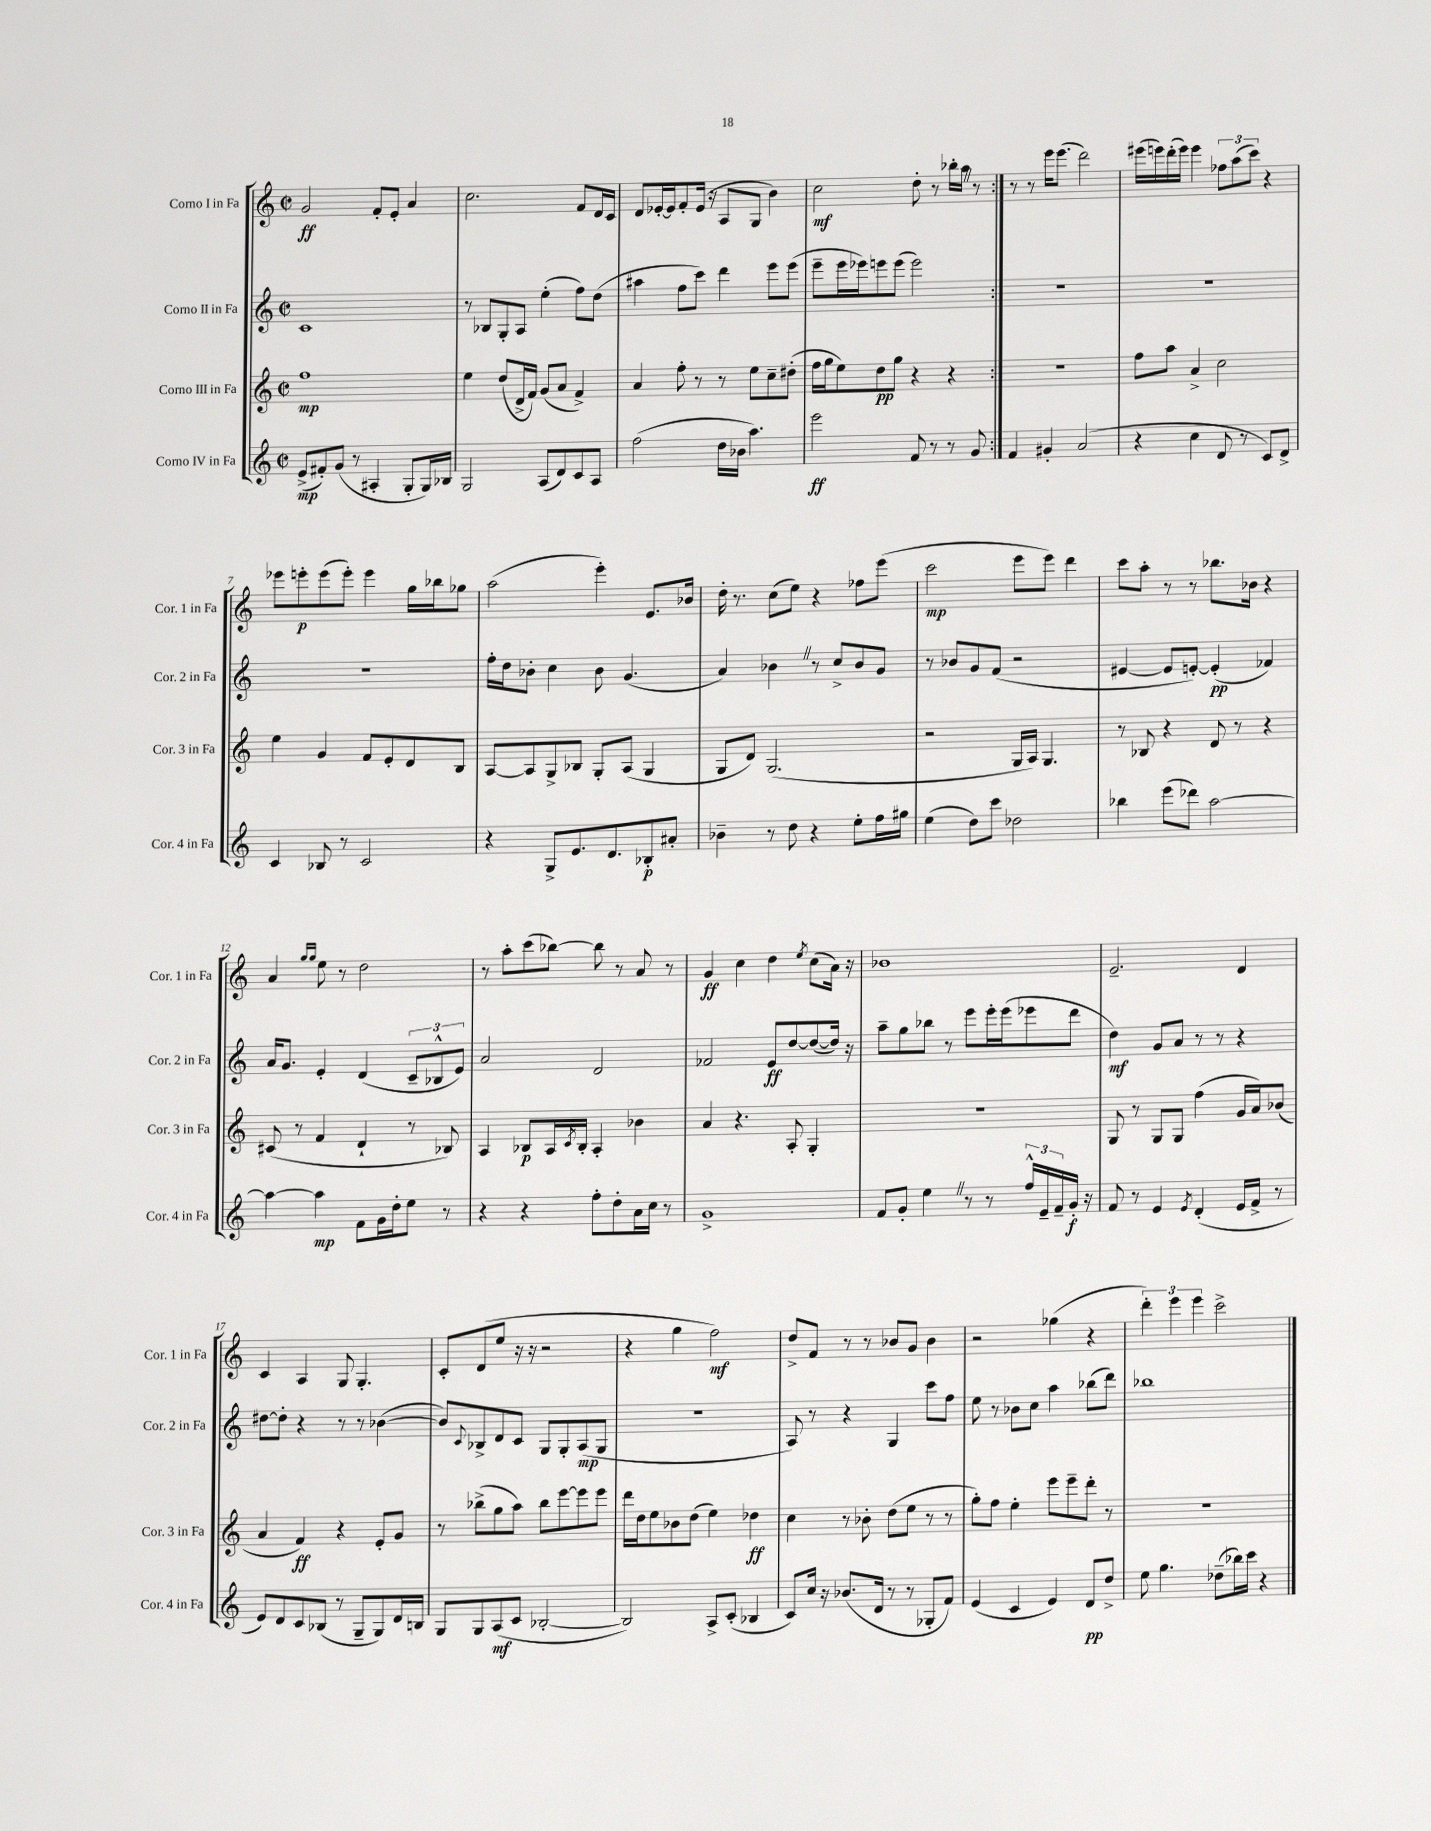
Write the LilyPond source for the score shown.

<<
\new StaffGroup <<
\new Staff = "s0" \with { instrumentName = "Corno I in Fa" shortInstrumentName = "Cor. 1 in Fa" } {
    \clef treble \key c \major \defaultTimeSignature \time 2/2
    \repeat volta 2 { g'2\ff f'8-. e'8-. a'4 |
    c''2. f'8 d'16 c'16 |
    d'8 ees'16~-. ees'16 f'8-. ees'16( r16 a8 g8 b'4) |
    c''2\mf d''8-. r8 bes''16-. a''16 \once \override BreathingSign.text = \markup { \musicglyph "scripts.caesura.straight" } \breathe r8 | }
    r8 r8 e'''16 e'''8.( d'''2) |
    eis'''16( e'''16) d'''16-.( e'''16) e'''4 \tuplet 3/2 { fes''8 a''8( c'''8) } r4 |
    ees'''8 e'''8-.\p e'''8( e'''8-.) e'''4 g''16 bes''16 ges''8 |
    a''2( e'''4-.) e'8. bes'16 |
    d''16-. r8. c''8( e''8) r4 fes''8 e'''8( |
    c'''2\mp e'''8 e'''8) d'''4 |
    c'''8 a''8-. r8 r8 bes''8. bes'16 r4 |
    a'4 \grace { g''16 g''16 } e''8 r8 d''2 |
    r8 a''8-. c'''8( bes''8~) bes''8 r8 a'8 r8 |
    g'4\ff c''4 d''4 \acciaccatura { e''8 } c''8( a'16) r16 |
    bes'1 |
    e'2.-- d'4 |
    c'4 a4 g8 g4.-. |
    c'8-. d'8( e''8 r16 r16 r2 |
    r4 g''4 f''2\mf) |
    d''8-> f'8 r8 r8 bes'8 g'8 bes'4 |
    r2 ges''4( r4 |
    \tuplet 3/2 { d'''4-.) e'''4 e'''4 } c'''2-> \bar "|." |
}
\new Staff = "s1" \with { instrumentName = "Corno II in Fa" shortInstrumentName = "Cor. 2 in Fa" } {
    \clef treble \key c \major \defaultTimeSignature \time 2/2
    \repeat volta 2 { c'1 |
    r8 bes8 g8-. a8 e''4-.( f''8) d''8( |
    ais''4 f''8 c'''8) d'''4 e'''8 e'''8( |
    e'''8-- e'''16 ees'''16) e'''8 e'''8( e'''2) | }
    R1 |
    R1 |
    R1 |
    f''16-. d''16 bes'8-. c''4 bes'8 g'4.( |
    a'4) bes'4 \once \override BreathingSign.text = \markup { \musicglyph "scripts.caesura.straight" } \breathe r8 c''8-> bes'8 g'8 |
    r8 bes'8 g'8 f'8( r2 |
    eis'4~ eis'8 e'8~-.) e'4-.\pp( fes'4) |
    a'16 g'8. e'4-. d'4( \tuplet 3/2 { c'8-- bes8-^ e'8) } |
    a'2 d'2 |
    fes'2 e'8\ff d''8~ d''8~( d''16) r16 |
    a''8-- g''8 bes''8 r8 e'''8 e'''16-. e'''16( ees'''8 d'''8 |
    d''4\mf) g'8 a'8 r8 r8 r4 |
    dis''8~ dis''8-. r4 r8 r8 bes'4~( |
    bes'8) \appoggiatura { c'8 } bes8-> d'8 c'8 g8 g8-. a8\mp( g8 |
    R1 |
    a8) r8 r4 g4 c'''8 f''8 |
    e''8 r8 bes'8 c''8 a''4 bes''8( d'''8) |
    bes''1 \bar "|." |
}
\new Staff = "s2" \with { instrumentName = "Corno III in Fa" shortInstrumentName = "Cor. 3 in Fa" } {
    \clef treble \key c \major \defaultTimeSignature \time 2/2
    \repeat volta 2 { f''1\mp |
    e''4 d''8( d'16-> f'16) g'8( a'8 f'4->) |
    a'4 f''8-. r8 r8 e''8 c''8-- dis''8-.( |
    f''16 g''16 e''8) d''8\pp g''8 r4 r4 | }
    R1 |
    f''8 a''8 a'4-> c''2 |
    e''4 g'4 f'8 e'8-. d'8 b8 |
    a8~ a8 g8-> bes8 g8-. a8( g4 |
    g8 d'8) g2.( |
    r2 g16 a16) g4. |
    r8 bes8 r4 d'8 r8 r4 |
    cis'8( r8 f'4 d'4-! r8 bes8) |
    a4 bes8\p a16 \acciaccatura { c'8 } bes16-. a4-. bes'4 |
    a'4 r4. a8-. g4-. |
    R1 |
    g8 r8 g8 g8 f''4( g'16 a'16) bes'8( |
    a'4 f'4\ff) r4 e'8-. g'8 |
    r8 bes''8->( g''8 a''8) bes''8 e'''8~ e'''8 e'''8 |
    d'''16 d''16 e''8 bes'8 d''8( e''4) des''4\ff |
    c''4 r8 bes'8-. d''8( e''8 r8 r8 |
    g''8-.) f''8 e''4-. e'''8 e'''8-- d'''8-. r8 |
    r1 \bar "|." |
}
\new Staff = "s3" \with { instrumentName = "Corno IV in Fa" shortInstrumentName = "Cor. 4 in Fa" } {
    \clef treble \key c \major \defaultTimeSignature \time 2/2
    \repeat volta 2 { e'8->\mp( fis'8-.) g'8( r8 ais4-. g8-. g16) bes16 |
    g2 a8( d'8) c'8 a8 |
    f''2( d''16 bes'16 a''4.) |
    e'''2\ff f'8 r8 r8 g'8 | }
    f'4 gis'4-. a'2( |
    r4 c''4 d'8 r8 c'8) d'8-> |
    c'4 bes8 r8 c'2 |
    r4 g8-> e'8. d'8. bes8-.\p ais'8-. |
    bes'4-- r8 d''8 r4 e''8-. f''16 gis''16 |
    e''4( d''8) c'''8 des''2 |
    bes''4 e'''8( des'''8) a''2~ |
    a''4~ a''4\mp f'8 g'16 d''16-. e''8 r8 |
    r4 r4 f''8-. d''8-. a'16 c''16 r8 |
    g'1-> |
    f'8 g'8-. e''4 \once \override BreathingSign.text = \markup { \musicglyph "scripts.caesura.straight" } \breathe r8 r8 \tuplet 3/2 { f''16-^ e'16-- f'16-- } g'16-.\f r16 |
    f'8 r8 e'4 \acciaccatura { e'8 } d'4-.( e'16 f'16-> r8 |
    e'8) d'8 c'8 bes8( r8 g8-- g8) d'16 b16 |
    g8 g8 a8\mf( c'8 bes2~-. |
    bes2) a8-> c'8-.( bes4 |
    c'8) c''16 r16 bes'8.( d'16 r8 r8 ges8-. f'8) |
    e'4( c'4 e'4) d'8\pp d''8-> |
    e''8 g''4. des''8--( bes''16) c'''16 r4 \bar "|." |
}
>>
>>
